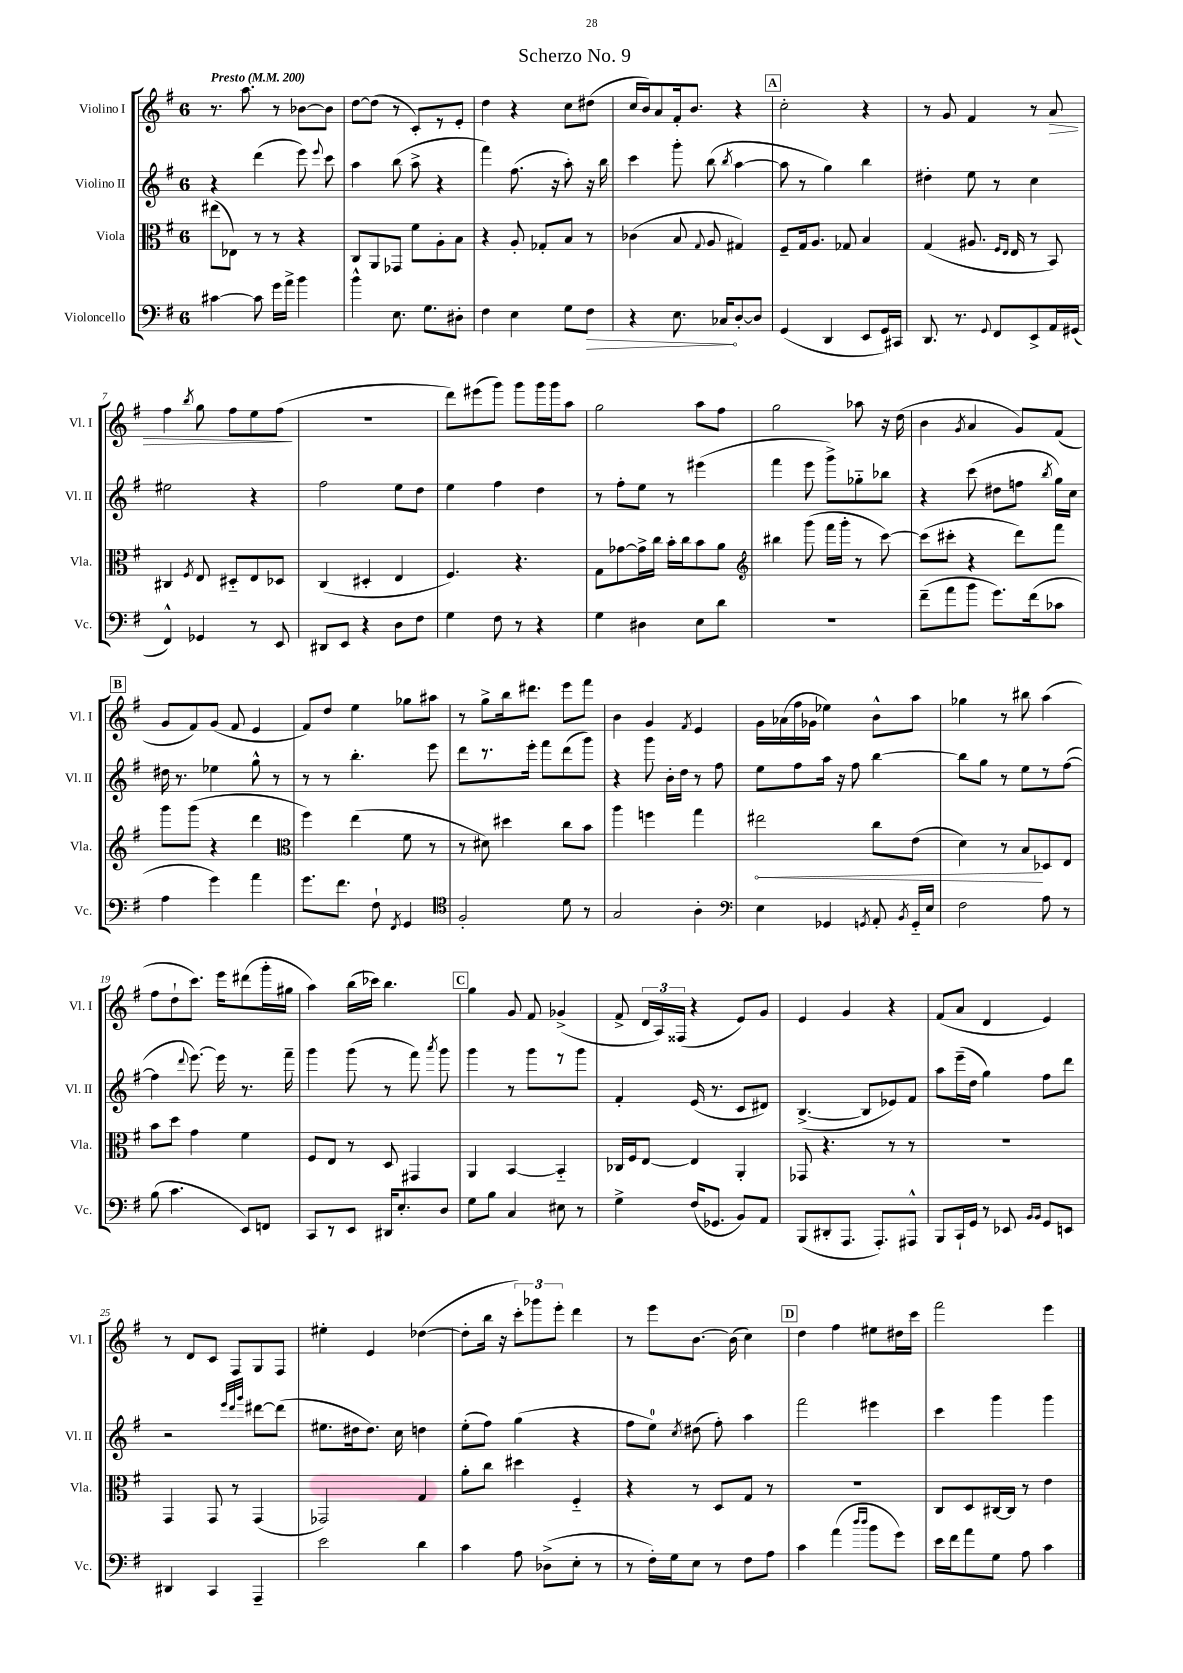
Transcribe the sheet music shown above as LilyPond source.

\header { title = "Scherzo No. 9" }
<<
\new StaffGroup <<
\new Staff = "s0" \with { instrumentName = "Violino I" shortInstrumentName = "Vl. I" } {
    \clef treble \key g \major \once \override Staff.TimeSignature.style = #'single-digit \time 6/8 \tempo "Presto" 4 = 200
    \autoBeamOff r8. a''8. r8 bes'8[~ bes'8] |
    d''8[~ d''8]( r8 c'8[-.) r8 e'8]-. |
    d''4 r4 c''8[ dis''8]( |
    c''16[ b'16) a'8 fis'16-. b'8.] r4 |
    \mark \markup { \box "A" } c''2-. r4 |
    r8 g'8 fis'4 r8 a'8\> |
    fis''4 \acciaccatura { b''8 } g''8 fis''8[ e''8 fis''8]\!( |
    R2. |
    d'''8[) eis'''8( g'''8]) g'''8[ g'''16 g'''16 a''8] |
    g''2 a''8[ fis''8] |
    g''2 aes''8 r16 d''16( |
    b'4 \acciaccatura { g'8 } a'4 g'8[) fis'8]( |
    \mark \markup { \box "B" } g'8[ fis'8) g'8]( fis'8 e'4 |
    fis'8[) d''8] e''4 ges''8[ ais''8] |
    r8 g''8[-> b''16 dis'''8.] e'''8[ fis'''8] |
    b'4 g'4 \acciaccatura { fis'8 } e'4 |
    g'16[ aes'16( fis''16 ges'16] ees''4) b'8[-^ a''8] |
    ges''4 r8 bis''8 a''4( |
    fis''8[ d''8-! c'''8.]) e'''16[ dis'''8( g'''16-. gis''16] |
    a''4) b''16[( ces'''16]) b''4. |
    \mark \markup { \box "C" } g''4 g'8 fis'8 ges'4->( |
    fis'8-> \tuplet 3/2 { d'16[ a16) fisis16]( } r4 e'8[) g'8] |
    e'4 g'4 r4 |
    fis'8[( a'8] d'4 e'4) |
    r8 d'8[ c'8] fis8[ g8 fis8] |
    eis''4-. e'4 des''4~( |
    des''8[-. b''16] r16 \tuplet 3/2 { c'''8[-.) ges'''8 e'''8]-. } d'''4 |
    r8 e'''8[ b'8.]~ b'16( c''4) |
    \mark \markup { \box "D" } d''4 fis''4 eis''8[ dis''16 c'''16] |
    fis'''2 e'''4 \bar "|." |
}
\new Staff = "s1" \with { instrumentName = "Violino II" shortInstrumentName = "Vl. II" } {
    \clef treble \key g \major \once \override Staff.TimeSignature.style = #'single-digit \time 6/8
    \autoBeamOff r4 d'''4( e'''8) \appoggiatura { e'''8 } c'''8 |
    a''4 b''8( a''8-> r4 |
    fis'''4) fis''8.( r16 a''8-.) r16 b''16 |
    c'''4 g'''8-. b''8( \acciaccatura { b''8 } a''4~ |
    \mark \markup { \box "A" } a''8 r8 g''4) b''4 |
    dis''4-. e''8 r8 c''4 |
    eis''2 r4 |
    fis''2 e''8[ d''8] |
    e''4 fis''4 d''4 |
    r8 fis''8[-. e''8] r8 eis'''4( |
    fis'''4 e'''8 g'''8[->) ges''8-_ bes''8] |
    r4 c'''8( dis''8[ f''8] \acciaccatura { b''8 } g''16[) c''16] |
    \mark \markup { \box "B" } dis''16 r8. ees''4 g''8-^ r8 |
    r8 r8 b''4.-. e'''8 |
    d'''8[ r8. e'''16]-. fis'''8[ d'''8( g'''8]) |
    r4 g'''8 b'16[-. d''16] r8 fis''8 |
    e''8[ fis''8 a''16] r16 fis''8 b''4~ |
    b''8[ g''8] r8 e''8[ r8 fis''8]~( |
    fis''4 \appoggiatura { d'''8 } e'''8.~) e'''16 r8. fis'''16-- |
    g'''4 g'''8( r8 fis'''8) \acciaccatura { a'''8 } g'''8 |
    \mark \markup { \box "C" } g'''4 r8 g'''8[ r8 g'''8] |
    fis'4-. e'16( r8. c'8[ dis'8]) |
    b4.~->( b8[ ees'8) fis'8] |
    a''8[ e'''16--( d''16] g''4) fis''8[ d'''8] |
    r2 \grace { e'''32[ d'''32 g'''32] } dis'''8[~ dis'''8]( |
    eis''8.[ dis''16 dis''8.]) c''16 d''4 |
    e''8[-.( fis''8]) g''4( r4 |
    fis''8[ e''8]-0) \acciaccatura { c''8 } dis''8( fis''8-.) a''4 |
    \mark \markup { \box "D" } fis'''2 eis'''4 |
    c'''4 g'''4 g'''4 \bar "|." |
}
\new Staff = "s2" \with { instrumentName = "Viola" shortInstrumentName = "Vla." } {
    \clef alto \key g \major \once \override Staff.TimeSignature.style = #'single-digit \time 6/8
    \autoBeamOff eis''8[( ees8]) r8 r8 r4 |
    c8[ a,8 ges,8] fis'8[ a8-. b8] |
    r4 a8-. ges8[-. b8] r8 |
    ces'4( b8 \appoggiatura { g8 } a8 gis4) |
    \mark \markup { \box "A" } fis8[-- g16 a8.] ges8 b4 |
    g4( ais8. \grace { fis16[ e16] } e16 r8 b,8) |
    cis4 \acciaccatura { fis8 } e8 dis8[-_ e8 des8] |
    c4( dis4-. e4 |
    fis4.) r4. |
    g8[ ges'8~ ges'16-> c''16] b'16[-. c''16 b'8 a'8] |
    \clef treble bis''4 g'''8( fis'''16[ g'''16]-. r8 c'''8~) |
    c'''8[( cis'''8]-. r4 d'''8[) fis'''8] |
    \mark \markup { \box "B" } g'''8[ g'''8]( r4 d'''4 |
    \clef alto fis''4) e''4( fis'8 r8 |
    r8 dis'8) dis''4 c''8[ b'8] |
    a''4 f''4 g''4 |
    \once \override Hairpin.circled-tip = ##t eis''2\< c''8[ e'8]( |
    d'4) r8 b8[\! des8 e8] |
    b'8[ d''8] g'4 fis'4 |
    fis8[ e8] r8 d8 gis,4 |
    \mark \markup { \box "C" } a,4 b,4~ b,4-_ |
    ces16[ fis16 e8]~ e4 a,4-. |
    ges,8 r4. r8 r8 |
    R2. |
    g,4 g,8 r8 g,4( |
    ges,2) g4 |
    a'8[-. c''8] dis''4 fis4-_ |
    r4 r8 d8[ g8] r8 |
    \mark \markup { \box "D" } R2. |
    c8[ d8 cis16~ cis16] r8 e'4 \bar "|." |
}
\new Staff = "s3" \with { instrumentName = "Violoncello" shortInstrumentName = "Vc." } {
    \clef bass \key g \major \once \override Staff.TimeSignature.style = #'single-digit \time 6/8
    \autoBeamOff cis'4~ cis'8 g'16[ a'16]-> b'4 |
    b'4-^ e8. g8.[ dis8]-. |
    fis4 e4 g8[ \once \override Hairpin.circled-tip = ##t fis8]\> |
    r4 e8. ces16[\! d8~-. d8] |
    \mark \markup { \box "A" } g,4( d,4 e,8[ g,16) cis,16] |
    d,8. r8. \appoggiatura { g,8 } fis,8[ e,8-> a,16 gis,16]( |
    fis,4-^) ges,4 r8 e,8 |
    dis,8[ e,8] r4 d8[ fis8] |
    g4 fis8 r8 r4 |
    g4 dis4 e8[ d'8] |
    R2. |
    fis'8[--( a'8 b'8] g'8.[) fis'16( ces'8] |
    \mark \markup { \box "B" } a4 g'4) a'4 |
    g'8.[ fis'8.] fis8-! \acciaccatura { fis,8 } g,4 |
    \clef tenor fis2-. d'8 r8 |
    g2 a4-. |
    \clef bass e4 ges,4 \acciaccatura { g,8 } a,8-. \acciaccatura { b,8 } g,16[-_ e16] |
    fis2 a8 r8 |
    b8( c'4. e,8[) f,8] |
    c,8[ r8 e,8] dis,16[ e8.-. d8] |
    \mark \markup { \box "C" } g8[ b8] c4 eis8 r8 |
    g4-> fis16[( ges,8.] b,8[) a,8] |
    b,,8[( dis,8-. a,,8.] a,,8.[-.) ais,,8]-^ |
    b,,8[ c,16-! g,16] r8 ees,8 \grace { b,16[ b,16] } g,8[ e,8] |
    dis,4 c,4 a,,4-- |
    e'2 d'4 |
    c'4 a8 des8[->( e8]-. r8 |
    r8 fis16[-.) g16 e8] r8 fis8[ a8] |
    \mark \markup { \box "D" } c'4 a'4( \grace { d''16[ d''16] } b'8[ g'8]) |
    e'16[ fis'16 a'8 g8] a8 c'4 \bar "|." |
}
>>
>>
